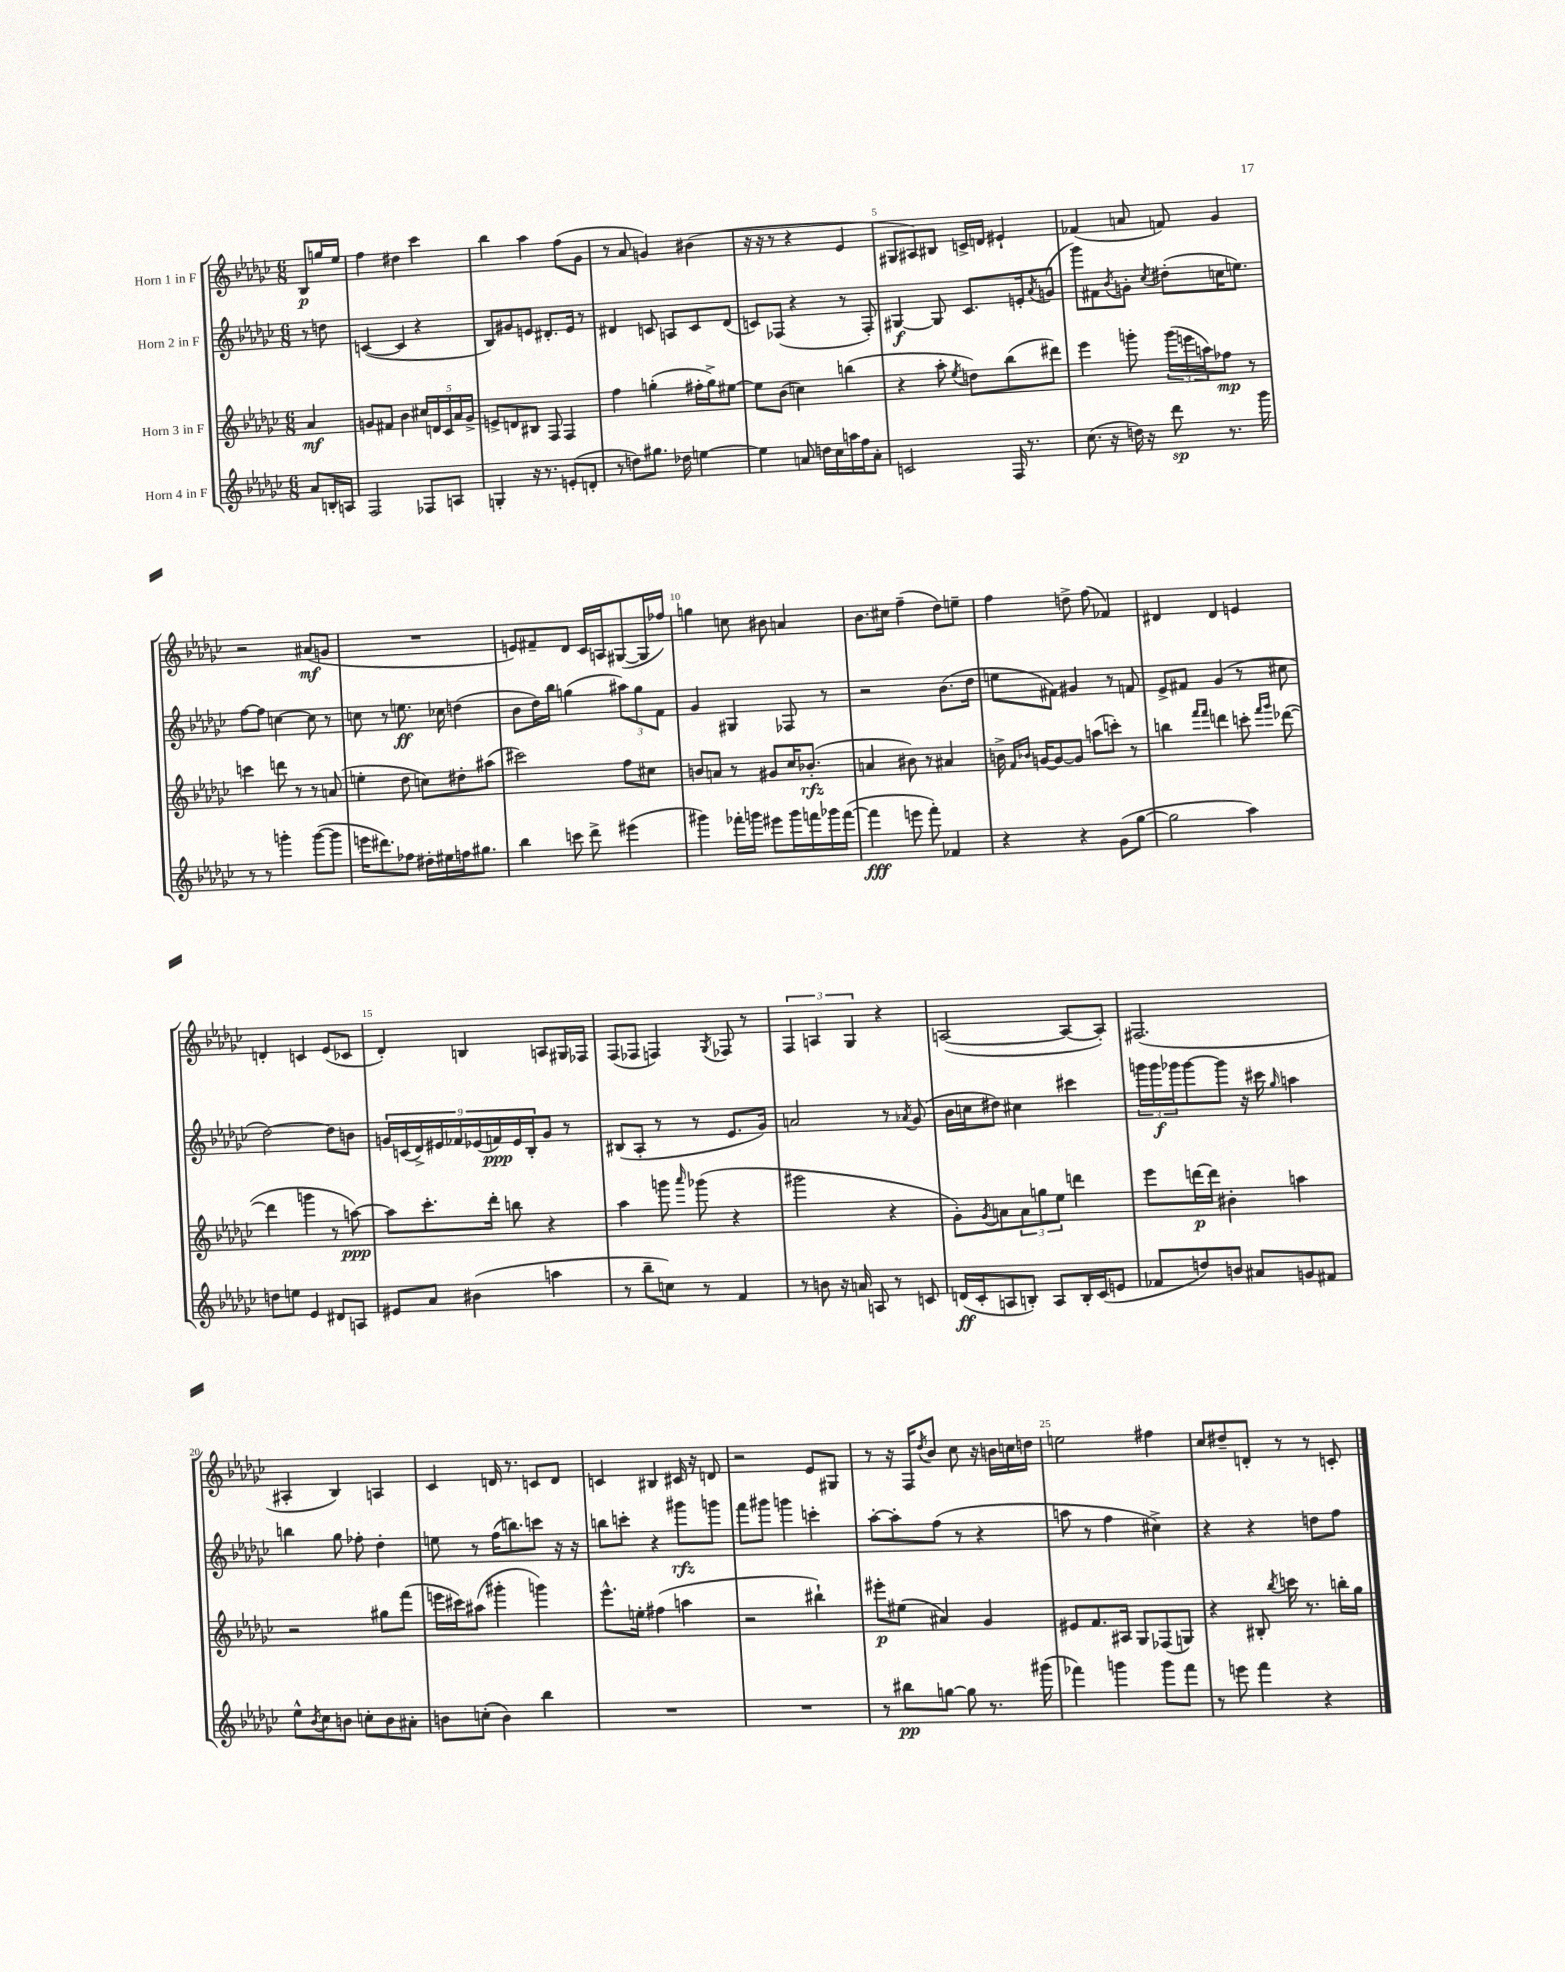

**kern	**dynam	**kern	**dynam	**kern	**dynam	**kern	**dynam
*part4	*part4	*part3	*part3	*part2	*part2	*part1	*part1
*staff4	*staff4	*staff3	*staff3	*staff2	*staff2	*staff1	*staff1
*I"Horn 4 in F	*	*I"Horn 3 in F	*	*I"Horn 2 in F	*	*I"Horn 1 in F	*
*clefG2	*	*clefG2	*	*clefG2	*	*clefG2	*
*k[b-e-a-d-g-c-]	*	*k[b-e-a-d-g-c-]	*	*k[b-e-a-d-g-c-]	*	*k[b-e-a-d-g-c-]	*
*M6/8	*	*M6/8	*	*M6/8	*	*M6/8	*
=	=	=	=	=	=	=	=
8a-/L	.	4a-/	mf	8r	.	8B-/L	p
16Bn'/L	.	.	.	8ddn\	.	16ggn/L	.
16An/JJ	.	.	.	.	.	16ee-/JJ	.
=1	=1	=1	=1	=1	=1	=1	=1
2F/	.	8gn/L	.	([4cn/	.	4ff\	.
.	.	8f#X/J	.	.	.	.	.
.	.	4b-\	.	4c/]	.	4dd#X\	.
8F-X/L	.	20cc#X/LL	.	4r	.	4ccc-\	.
.	.	20dn/	.	.	.	.	.
.	.	20c-/	.	.	.	.	.
8An/J	.	.	.	.	.	.	.
.	.	20a-/	.	.	.	.	.
.	.	20g^/JJ	.	.	.	.	.
=2	=2	=2	=2	=2	=2	=2	=2
4Gn'/	.	8en^/L	.	8B-/L)	.	4bb-\	.
.	.	8dn/	.	8g#X/	.	.	.
16r	.	8B#X/J	.	8en/J	.	4aa-\	.
8.r	.	.	.	.	.	.	.
.	.	8F/	.	8.d#X'/L	.	.	.
(8en'/L	.	4F/	.	.	.	(8ff\L	.
.	.	.	.	16e/Jk	.	.	.
8dn'/J	.	.	.	8r	.	8g-\J	.
=3	=3	=3	=3	=3	=3	=3	=3
8r	.	4ff\	.	4d#X/	.	8r	.
8ddn\L)	.	.	.	.	.	8a-/	.
8.gg#X\J	.	(4ggn'\	.	8cn/	.	4gn/)	.
.	.	.	.	8An/L	.	.	.
16dd-X\	.	.	.	.	.	.	.
[4een\	.	16ff#X'\LL	.	8c/	.	(4b#X\	.
.	.	16gg^\J)	.	.	.	.	.
.	.	[8ee#X\J	.	(8d#/J	.	.	.
=4	=4	=4	=4	=4	=4	=4	=4
4ee\]	.	8ee#\L]	.	8cn/L)	.	16r	.
.	.	.	.	.	.	16r	.
.	.	(8b-\J	.	(8F-X/J	.	8r	.
8an/	.	4ccn\)	.	4r	.	4r	.
16ddn\LL	.	.	.	.	.	.	.
16cc-\	.	.	.	.	.	.	.
16aan\	.	(4bbn\	.	8r	.	4e-/	.
16ff\J	.	.	.	.	.	.	.
8a'\J	.	.	.	8F-'/)	.	.	.
=5	=5	=5	=5	=5	=5	=5	=5
2cn/	.	4r	.	[4G#X/	f	8G#X/L	.
.	.	.	.	.	.	8A#X/)	.
.	.	8aa-'\	.	8G#/]	.	8B#X/J	.
.	.	8qee-/	.	.	.	.	.
.	.	8ddn\L)	.	8.c-/L	.	16cn^/LL	.
.	.	.	.	.	.	16dn/JJ	.
16F/	.	(8bb-\	.	.	.	4e#X`/	.
8.r	.	.	.	16en'/k	.	.	.
.	.	.	.	8qa-/	.	.	.
.	.	8ddd#X\J)	.	(8gn/J	.	.	.
=6	=6	=6	=6	=6	=6	=6	=6
(8.cc-\	.	4eee-\	.	8ggg-\L)	.	(4f-X/	.
.	.	.	.	8f#X\	.	.	.
16r	.	.	.	.	.	.	.
.	.	.	.	8qb-/	.	.	.
16ddn\)	.	8gggn'\	.	8gn'\J	.	8an/	.
16r	.	.	.	.	.	.	.
.	.	.	.	8qcc-/	.	.	.
8ddd-\	sp	(24ggg\LL	.	(8dd#X'\L	.	8fn/)	.
.	.	24eeen\	.	.	.	.	.
.	.	24aan\J)	.	.	.	.	.
8.r	.	8ff-X\J	mp	16ccn\K	.	4g-/	.
.	.	.	.	8.een\J)	.	.	.
.	.	8r	.	.	.	.	.
16ggg-\	.	.	.	.	.	.	.
!!LO:LB:g=z
=7	=7	=7	=7	=7	=7	=7	=7
8r	.	4cccn\	.	[8ff\L	.	2r	.
8r	.	.	.	8ff\J]	.	.	.
4gggn'\	.	8dddn\	.	[4ccn\	.	.	.
.	.	8r	.	.	.	.	.
([8ggg\L	.	8r	.	8cc\]	.	(8a#X/L	mf
8ggg\J]	.	(8an/	.	8r	.	8gn/J	.
=8	=8	=8	=8	=8	=8	=8	=8
16eeen\KL	.	4een'\	.	8ccn\	.	2.r	.
8.ddd#X\)	.	.	.	.	.	.	.
.	.	.	.	8r	.	.	.
8ff-X\J	.	8dd-\	.	8.een\	ff	.	.
16dd#X'\LL	.	8ccn\L)	.	.	.	.	.
16ee#X\	.	.	.	16cc-X\	.	.	.
16ffn\J	.	8dd#X'\	.	(4ddn\	.	.	.
8.gg#X\J	.	.	.	.	.	.	.
.	.	(8aa#X\J	.	.	.	.	.
=9	=9	=9	=9	=9	=9	=9	=9
4bb-\	.	2ccc#X\)	.	8b-\L	.	8en/L)	.
.	.	.	.	16dd-\L)	.	8f#X~/	.
.	.	.	.	16bb-\JJ	.	.	.
8cccn\	.	.	.	(4ggn\	.	8d-/J	.
8ddd-^\	.	.	.	.	.	16c-/LL	.
.	.	.	.	.	.	16An/J	.
(4eee#X\	.	8ff\L	.	12aa#X\L)	.	([8G#X/	.
.	.	.	.	12gg\	.	.	.
.	.	8cc#X\J	.	.	.	16G#/L]	.
.	.	.	.	12f\J	.	.	.
.	.	.	.	.	.	16ff-X/JJ)	.
=10	=10	=10	=10	=10	=10	=10	=10
4ggg#X\)	.	8bn/L	.	4g-/	.	4ggn\	.
.	.	8an/J	.	.	.	.	.
16fff-X'\LL	.	8r	.	4G#X/	.	8ccn\	.
16gggn\JJ	.	.	.	.	.	.	.
8eee#X\L	.	8g#X/L	.	.	.	8b#X\	.
16ggg\L	.	16cc-/K	.	8F-X/	.	4an/	.
16fffn\	.	(8.b-X'/J	rfz	.	.	.	.
16ggg-X\	.	.	.	8r	.	.	.
([16fff\JJ	.	.	.	.	.	.	.
=11	=11	=11	=11	=11	=11	=11	=11
4fff\]	fff	4an/	.	2r	.	8.b-\L	.
.	.	.	.	.	.	16cc#X\Jk	.
8eeen\	.	8b#X\)	.	.	.	(4ff~\	.
8fff'\)	.	8r	.	.	.	.	.
4f-X/	.	4a#X/	.	(8.b-\L	.	8dd-\L)	.
.	.	.	.	.	.	8een~\J	.
.	.	.	.	16dd-\Jk	.	.	.
=12	=12	=12	=12	=12	=12	=12	=12
4r	.	16bn^\	.	8een\L	.	4ff\	.
.	.	16qqf/LL	.	.	.	.	.
.	.	16qqb-X/JJ	.	.	.	.	.
.	.	[16gn/KL	.	.	.	.	.
.	.	8g/_	.	8f#X\J)	.	.	.
4r	.	8g/J]	.	4g#X/	.	8ddn^\	.
.	.	(8aan\L	.	.	.	(8ff\	.
(8g-\L	.	8cccn'\J)	.	8r	.	4f-X/)	.
[8gg-\J	.	8r	.	8fn/	.	.	.
=13	=13	=13	=13	=13	=13	=13	=13
2gg-\]	.	4bbn\	.	8e-^/L	.	4d#X/	.
.	.	.	.	8f#X/J	.	.	.
.	.	16qqfff/LL	.	.	.	.	.
.	.	16qqfff/JJ	.	.	.	.	.
.	.	4dddn\	.	(4g-/	.	4d#/	.
4aa-\)	.	8cccn'\	.	8r	.	4en/	.
.	.	16qqfff/LL	.	.	.	.	.
.	.	16qqggg-/JJ	.	.	.	.	.
.	.	([8ddd-X\	.	8cc#X\	.	.	.
!!LO:LB:g=z
=14	=14	=14	=14	=14	=14	=14	=14
8ddn\L	.	4ddd-\]	.	[2dd-\)	.	4dn'/	.
8een\J	.	.	.	.	.	.	.
4e-/	.	4gggn\	.	.	.	4cn/	.
8d#X/L	.	8r	.	8dd-\L]	.	(8e-/L	.
8An/J	.	[8aan\)	ppp	8bn\J	.	8c-X/J	.
=15	=15	=15	=15	=15	=15	=15	=15
8e#X/L	.	8aa\L]	.	18gn/LL	.	4d-'/)	.
.	.	.	.	(18cn/	.	.	.
.	.	.	.	18d-^/)	.	.	.
8a-/J	.	8.ccc-'\	.	.	.	.	.
.	.	.	.	18e#X/	.	.	.
.	.	.	.	18f-X/	.	.	.
(4b#X\	.	.	.	.	.	4Bn/	.
.	.	.	.	(18e-X/	.	.	.
.	.	16ddd-'\Jk	.	.	.	.	.
.	.	.	.	18fn/)	ppp	.	.
.	.	8bbn\	.	.	.	.	.
.	.	.	.	18e-/	.	.	.
.	.	.	.	18B-'/J	.	.	.
4aan\	.	4r	.	8g/J	.	8An/L	.
.	.	.	.	8r	.	16G#X/L	.
.	.	.	.	.	.	16F-X/JJ	.
=16	=16	=16	=16	=16	=16	=16	=16
8r	.	4aa-\	.	(8B#X/L	.	(8F/L	.
8bb-~\L	.	.	.	8A-'/J	.	8F-X/J	.
8ccn\J)	.	8gggn\	.	8r	.	4Fn/)	.
.	.	16qqaaa-/	.	.	.	.	.
8r	.	(8ggg-X\	.	8r	.	.	.
.	.	.	.	.	.	8qG-/	.
4f/	.	4r	.	8.e-/L	.	8F-X/	.
.	.	.	.	.	.	8r	.
.	.	.	.	16g-/Jk)	.	.	.
=17	=17	=17	=17	=17	=17	=17	=17
8r	.	2ggg#X\	.	2an/	.	6F/	.
8bn\	.	.	.	.	.	.	.
.	.	.	.	.	.	6An/	.
16r	.	.	.	.	.	.	.
16an/	.	.	.	.	.	.	.
.	.	.	.	.	.	6G-/	.
8An/	.	.	.	.	.	.	.
8r	.	4r	.	8r	.	4r	.
.	.	.	.	8qa-X/	.	.	.
8cn/	.	.	.	(8g-/	.	.	.
=18	=18	=18	=18	=18	=18	=18	=18
(16dn/LL	ff	8g-'\L)	.	16b-\LL	.	([2An/	.
16c-'/J	.	.	.	16ccn\J	.	.	.
.	.	8qg-/	.	.	.	.	.
8An/	.	8an\	.	8dd#X\J)	.	.	.
8Bn'/J)	.	12a\	.	4cc#X\	.	.	.
.	.	12ggn\	.	.	.	.	.
8A/L	.	.	.	.	.	.	.
.	.	12ee-\J	.	.	.	.	.
16B'/L	.	4dddn\	.	4ccc#X\	.	8A/L_	.
(16c-/J	.	.	.	.	.	.	.
8en/J	.	.	.	.	.	8A'/J])	.
=19	=19	=19	=19	=19	=19	=19	=19
8f-X/L	.	8eee-\L	.	24gggn\LL	.	(2.F#X/	.
.	.	.	.	24ggg\	f	.	.
.	.	.	.	24ggg-X\J	.	.	.
8ddn/)	.	[16dddn\L	p	[8ggg-\	.	.	.
.	.	16ddd\JJ]	.	.	.	.	.
8bn/J	.	4b#X'\	.	8ggg-\J]	.	.	.
8a#X/L	.	.	.	16r	.	.	.
.	.	.	.	16ccc#X\	.	.	.
.	.	.	.	16qqgg-/	.	.	.
8gn/	.	4aan\	.	4aan\	.	.	.
8f#X/J	.	.	.	.	.	.	.
!!LO:LB:g=z
=20	=20	=20	=20	=20	=20	=20	=20
8ee-^^\L	.	2r	.	4bbn\	.	4A#X'/	.
8qb-/	.	.	.	.	.	.	.
8cc-\	.	.	.	.	.	.	.
8bn\J	.	.	.	8gg-\	.	4B-/)	.
8ccn'\L	.	.	.	8ff-X'\	.	.	.
8b\	.	8gg#X\L	.	4dd-'\	.	4An/	.
8a#X'\J	.	(8fff\J	.	.	.	.	.
=21	=21	=21	=21	=21	=21	=21	=21
8bn\L	.	16eeen\LL	.	8een\	.	4c-/	.
.	.	16ccc#X\J)	.	.	.	.	.
(8ccn'\J	.	(8aa#X\J	.	8r	.	.	.
4b\)	.	4ggg#X'\	.	(16ff\KL	.	16dn/	.
.	.	.	.	8.bbn\)	.	8.r	.
4bb-\	.	4gggn\)	.	8cccn\J	.	8cn/L	.
.	.	.	.	16r	.	8d/J	.
.	.	.	.	16r	.	.	.
=22	=22	=22	=22	=22	=22	=22	=22
2.r	.	8.eee-^^\L	.	8bbn\L	.	4cn/	.
.	.	.	.	8cccn'\J	.	.	.
.	.	16een'\Jk	.	.	.	.	.
.	.	(4ff#X\	.	4r	.	4B#X/	.
.	.	4aan\	.	8ggg#X\L	rfz	16c#X/	.
.	.	.	.	.	.	16r	.
.	.	.	.	8gggn\J	.	8dn/	.
=23	=23	=23	=23	=23	=23	=23	=23
2.r	.	2r	.	8fff\L	.	2r	.
.	.	.	.	8ggg#X\J	.	.	.
.	.	.	.	4gggn\	.	.	.
.	.	4bb#X`\)	.	4cccn'\	.	8e-/L	.
.	.	.	.	.	.	8G#X/J	.
=24	=24	=24	=24	=24	=24	=24	=24
8r	.	8eee#X'\L	p	[8aa-'\L	.	8r	.
8bb#X\L	pp	(8ee#X\J	.	8aa-'\]	.	16r	.
.	.	.	.	.	.	16F/KL	.
.	.	.	.	.	.	8qdd-/	.
[8ggn\J	.	4a#X/)	.	(8ff\J	.	8b-/J	.
8gg\]	.	.	.	8r	.	8cc-\	.
8.r	.	4g-/	.	4r	.	16r	.
.	.	.	.	.	.	16bn\LL	.
.	.	.	.	.	.	16ccn\	.
(16ggg#X\	.	.	.	.	.	16ddn\JJ	.
=25	=25	=25	=25	=25	=25	=25	=25
4fff-X\)	.	8e#X/L	.	8aan\	.	2een\	.
.	.	8.f/	.	8r	.	.	.
4gggn\	.	.	.	4ff\	.	.	.
.	.	16A#X/Jk	.	.	.	.	.
.	.	8G-/L	.	.	.	.	.
8ggg\L	.	(8F-X/	.	4cc#X^\)	.	4ff#X\	.
8fff-\J	.	8Gn/J)	.	.	.	.	.
=26	=26	=26	=26	=26	=26	=26	=26
8r	.	4r	.	4r	.	8cc-/L	.
8eeen\	.	.	.	.	.	8dd#X~/	.
4fff\	.	8B#X'/	.	4r	.	8dn'/J	.
.	.	8qbb-/	.	.	.	.	.
.	.	16cccn\	.	.	.	8r	.
.	.	8.r	.	.	.	.	.
4r	.	.	.	8ddn\L	.	8r	.
.	.	16bbn'\LL	.	8ff\J	.	8cn'/	.
.	.	16gg-\JJ	.	.	.	.	.
==	==	==	==	==	==	==	==
*-	*-	*-	*-	*-	*-	*-	*-
